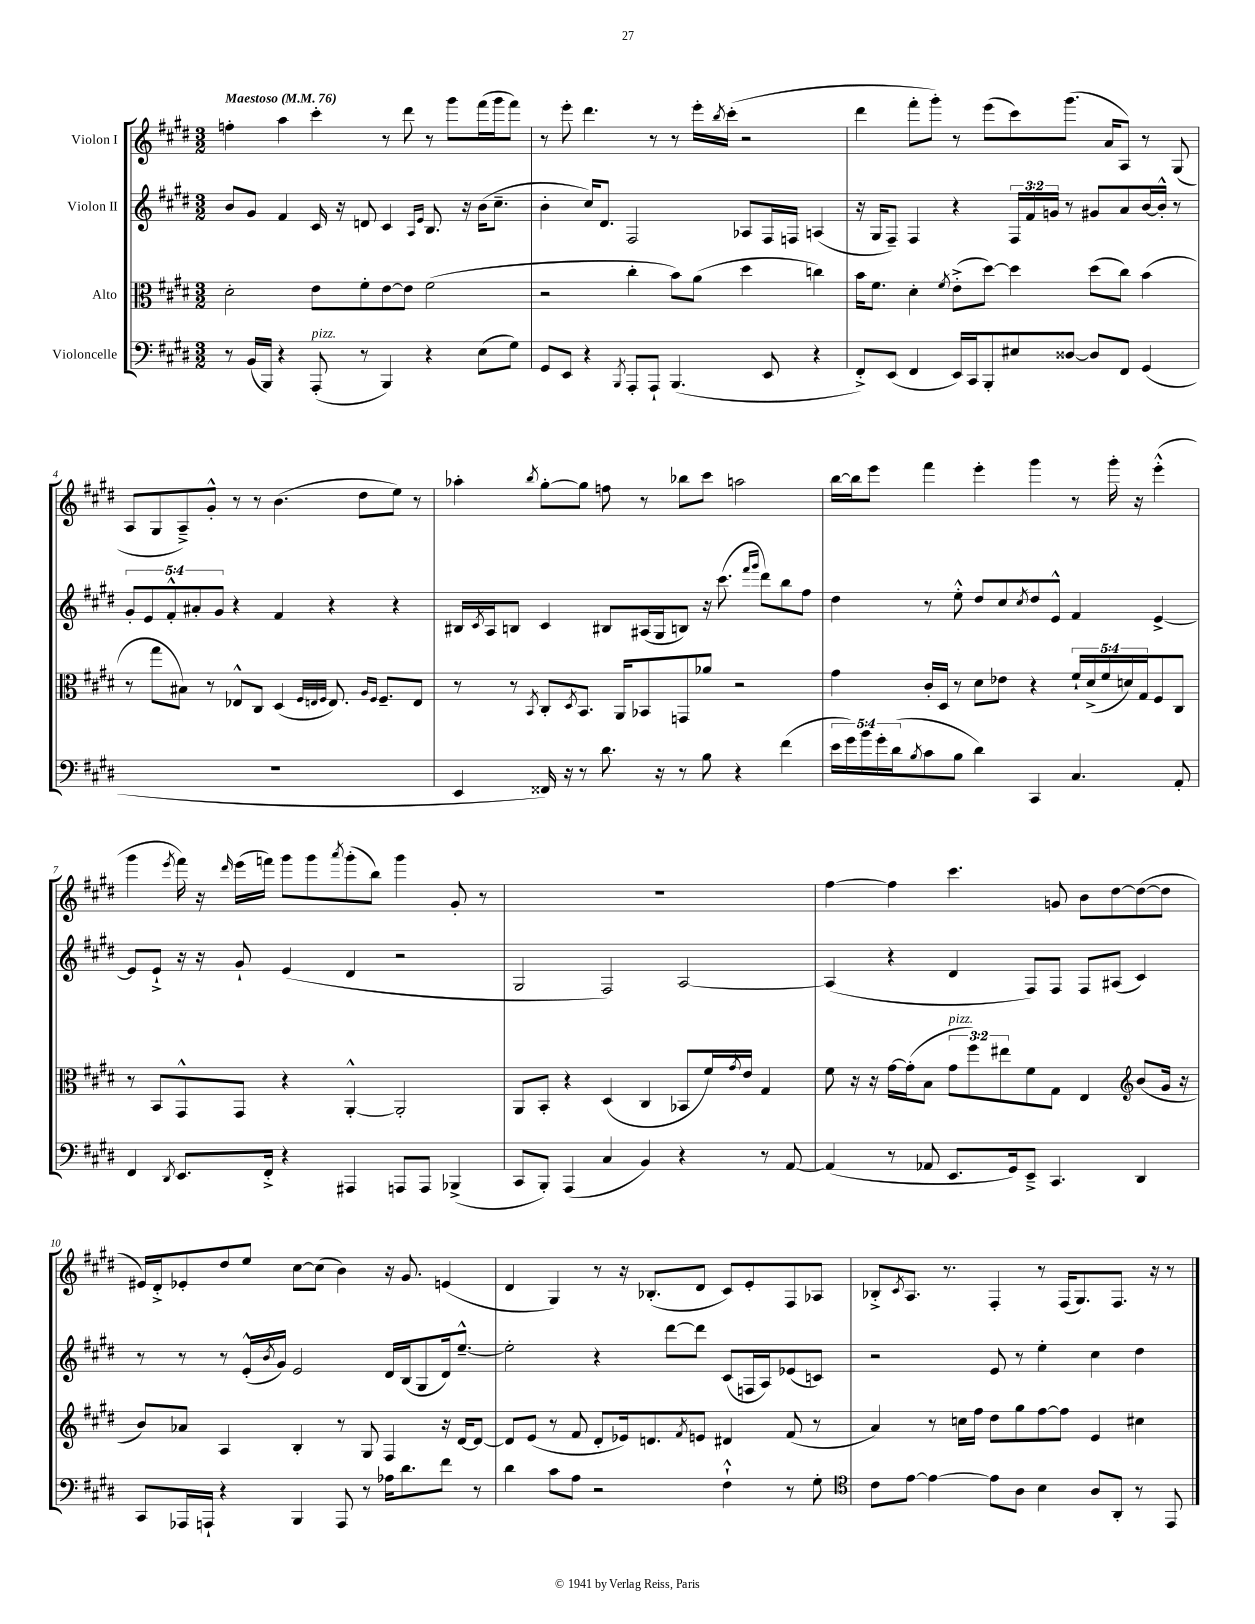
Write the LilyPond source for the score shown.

<<
\new StaffGroup <<
\new Staff = "s0" \with { instrumentName = "Violon I" } {
    \clef treble \key e \major \numericTimeSignature \time 3/2 \tempo "Maestoso" 4 = 76
    f''4-. a''4 cis'''4-. r8 dis'''8 r8 gis'''8 fis'''16( gis'''16 fis'''8) |
    r8 e'''8-. dis'''4. r8 r8 e'''16-. \acciaccatura { b''8 } cis'''16-.( r2 |
    dis'''4 fis'''8-. gis'''8-.) r8 e'''8( cis'''8) gis'''8.( a'16 a8) r8 gis8( |
    a8 gis8 a8--->) gis'8-.-^ r8 r8 b'4.( dis''8 e''8) r8 |
    aes''4-. \acciaccatura { b''8 } gis''8~-. gis''8 f''8 r8 bes''8 cis'''8 a''2 |
    b''16~ b''16 e'''8 fis'''4 e'''4-. gis'''4 r8 gis'''16-. r16 e'''4-.-^( |
    gis'''4 \acciaccatura { e'''8 } fis'''16) r16 \grace { dis'''16 } e'''16( f'''16) gis'''8 gis'''8 \acciaccatura { a'''8 } gis'''8-.( b''8) gis'''4 gis'8-. r8 |
    R1. |
    fis''4~ fis''4 cis'''4. g'8 b'8 dis''8~ dis''8~( dis''8 |
    eis'16) dis'16-.-> ees'8-. dis''8 e''8 cis''8~ cis''8( b'4) r16 gis'8. e'4( |
    dis'4 gis4) r8 r16 bes8.-.( dis'8 cis'8) e'8-. fis8 aes8 |
    bes8-.-> \acciaccatura { cis'8 } a8. r8. fis4-. r8 fis16( gis8.) fis8. r16 r8 \bar "|." |
}
\new Staff = "s1" \with { instrumentName = "Violon II" } {
    \clef treble \key e \major \numericTimeSignature \time 3/2 \override Staff.TupletNumber.text = #tuplet-number::calc-fraction-text
    b'8 gis'8 fis'4 cis'16 r16 d'8 cis'4 \grace { a16 e'16 } b8. r16 b'16( cis''8.-- |
    b'4-. cis''16) dis'8. fis2 aes8 fis16 f16 a4( |
    r16 gis16 fis8--) fis4 r4 \tuplet 3/2 { fis16 fis'16 g'16 } r8 gis'8 a'8 b'16~ b'16-.-^ r8 |
    \tuplet 5/4 { gis'8-. e'8 fis'8-.-^ ais'8-. gis'8 } r4 fis'4 r4 r4 |
    bis16 \acciaccatura { cis'8 } a16 b8 cis'4 bis8 ais16( gis16 b8) r16 cis'''8.( \grace { fis'''16 gis'''16 } dis'''8) b''8 fis''8 |
    dis''4 r8 e''8-.-^ dis''8 cis''8 \acciaccatura { cis''8 } dis''8 e'8-^ fis'4 e'4~-> |
    e'8 e'8-!-> r16 r16 gis'8-! e'4( dis'4 r2 |
    gis2 fis2) a2~ |
    a4( r4 dis'4 fis8) fis8 fis8 ais8( cis'4) |
    r8 r8 r8 e'16-.-^( \acciaccatura { b'8 } gis'16) e'2 dis'16 b16( gis8 dis'16) e''8.~---^ |
    e''2-. r4 dis'''8~ dis'''8 cis'8( f16 a16) ees'8( c'8) |
    r2 e'8 r8 e''4-. cis''4 dis''4 \bar "|." |
}
\new Staff = "s2" \with { instrumentName = "Alto" } {
    \clef alto \key e \major \numericTimeSignature \time 3/2 \override Staff.TupletNumber.text = #tuplet-number::calc-fraction-text
    dis'2-. e'8 fis'8-. e'8~ e'8 fis'2( |
    r2 cis''4-. b'8) a'8( dis''4 c''4) |
    b'16 fis'8. dis'4-. \acciaccatura { fis'8 } e'8-.->( dis''8~) dis''4 dis''8( cis''8) b'4( |
    r8 gis''8 bis8) r8 ees8-^ cis8 dis4( \grace { fis32 e32 fis32 } e8.) \grace { a16 fis16 } fis8.-- e8 |
    r8 r8 \acciaccatura { b,8 } cis8-. \acciaccatura { dis8 } b,8. a,16 bes,8 g,8 aes'8 r2 |
    gis'4 cis'16-. dis16 r8 dis'8 ees'8 r4 \tuplet 5/4 { fis'16-! dis'16->( fis'16 d'16) gis16 } fis8 cis8 |
    r8 b,8 gis,8-^ gis,8 r4 a,4~-.-^ a,2-. |
    a,8 b,8-. r4 dis4( cis4 bes,8 fis'16) \acciaccatura { gis'8 } e'16 gis4 |
    fis'8 r16 r16 gis'16~ gis'16-.( b8 \tuplet 3/2 { gis'8^\markup { \italic "pizz." } fis''8) eis''8 } fis'8 gis8 e4 \clef treble b'8( gis'16 r16 |
    b'8) aes'8 a4 b4-. r8 gis8 fis4 r16 dis'16~ dis'8~ |
    dis'8 e'8( r8 fis'8 dis'8-. ees'16) d'8. \acciaccatura { fis'8 } e'8 dis'4 fis'8( r8 |
    a'4) r8 c''16 fis''16 dis''8 gis''8 fis''8~ fis''8 e'4 cis''4 \bar "|." |
}
\new Staff = "s3" \with { instrumentName = "Violoncelle" } {
    \clef bass \key e \major \numericTimeSignature \time 3/2 \override Staff.TupletNumber.text = #tuplet-number::calc-fraction-text
    r8 b,16( b,,16) r4 a,,8-.^\markup { \italic "pizz." }( r8 b,,4) r4 e8( gis8) |
    gis,8 e,8 r4 \acciaccatura { b,,8 } a,,8-. a,,8-! b,,4.( e,8 r4 |
    fis,8-.->) e,8( fis,4 e,16) cis,16 b,,8-. eis8 disis8~ disis8 fis,8 gis,4( |
    R1. |
    e,4 fisis,16) r16 r8 dis'8. r16 r8 b8 r4 fis'4( |
    \tuplet 5/4 { e'16 gis'16) b'16 gis'16-. dis'16( } \acciaccatura { b8 } cis'8 b8 dis'4) cis,4 cis4. a,8-. |
    fis,4 \acciaccatura { dis,8 } e,8. fis,16-.-> r4 ais,,4 a,,8 a,,8 bes,,4->( |
    cis,8 b,,8-.) a,,4( cis4 b,4) r4 r8 a,8~ |
    a,4( r8 aes,8 e,8. gis,16) e,8---> cis,4. dis,4 |
    cis,8 aes,,16 a,,16-! r4 b,,4 a,,8 r8 aes16 dis'8. fis'8 r8 |
    dis'4 cis'8 a8 r2 fis4-!-^ r8 gis8-. |
    \clef tenor cis'8 e'8~ e'4~ e'8 a8 b4 a8 a,8-. r8 e,8 \bar "|." |
}
>>
>>
